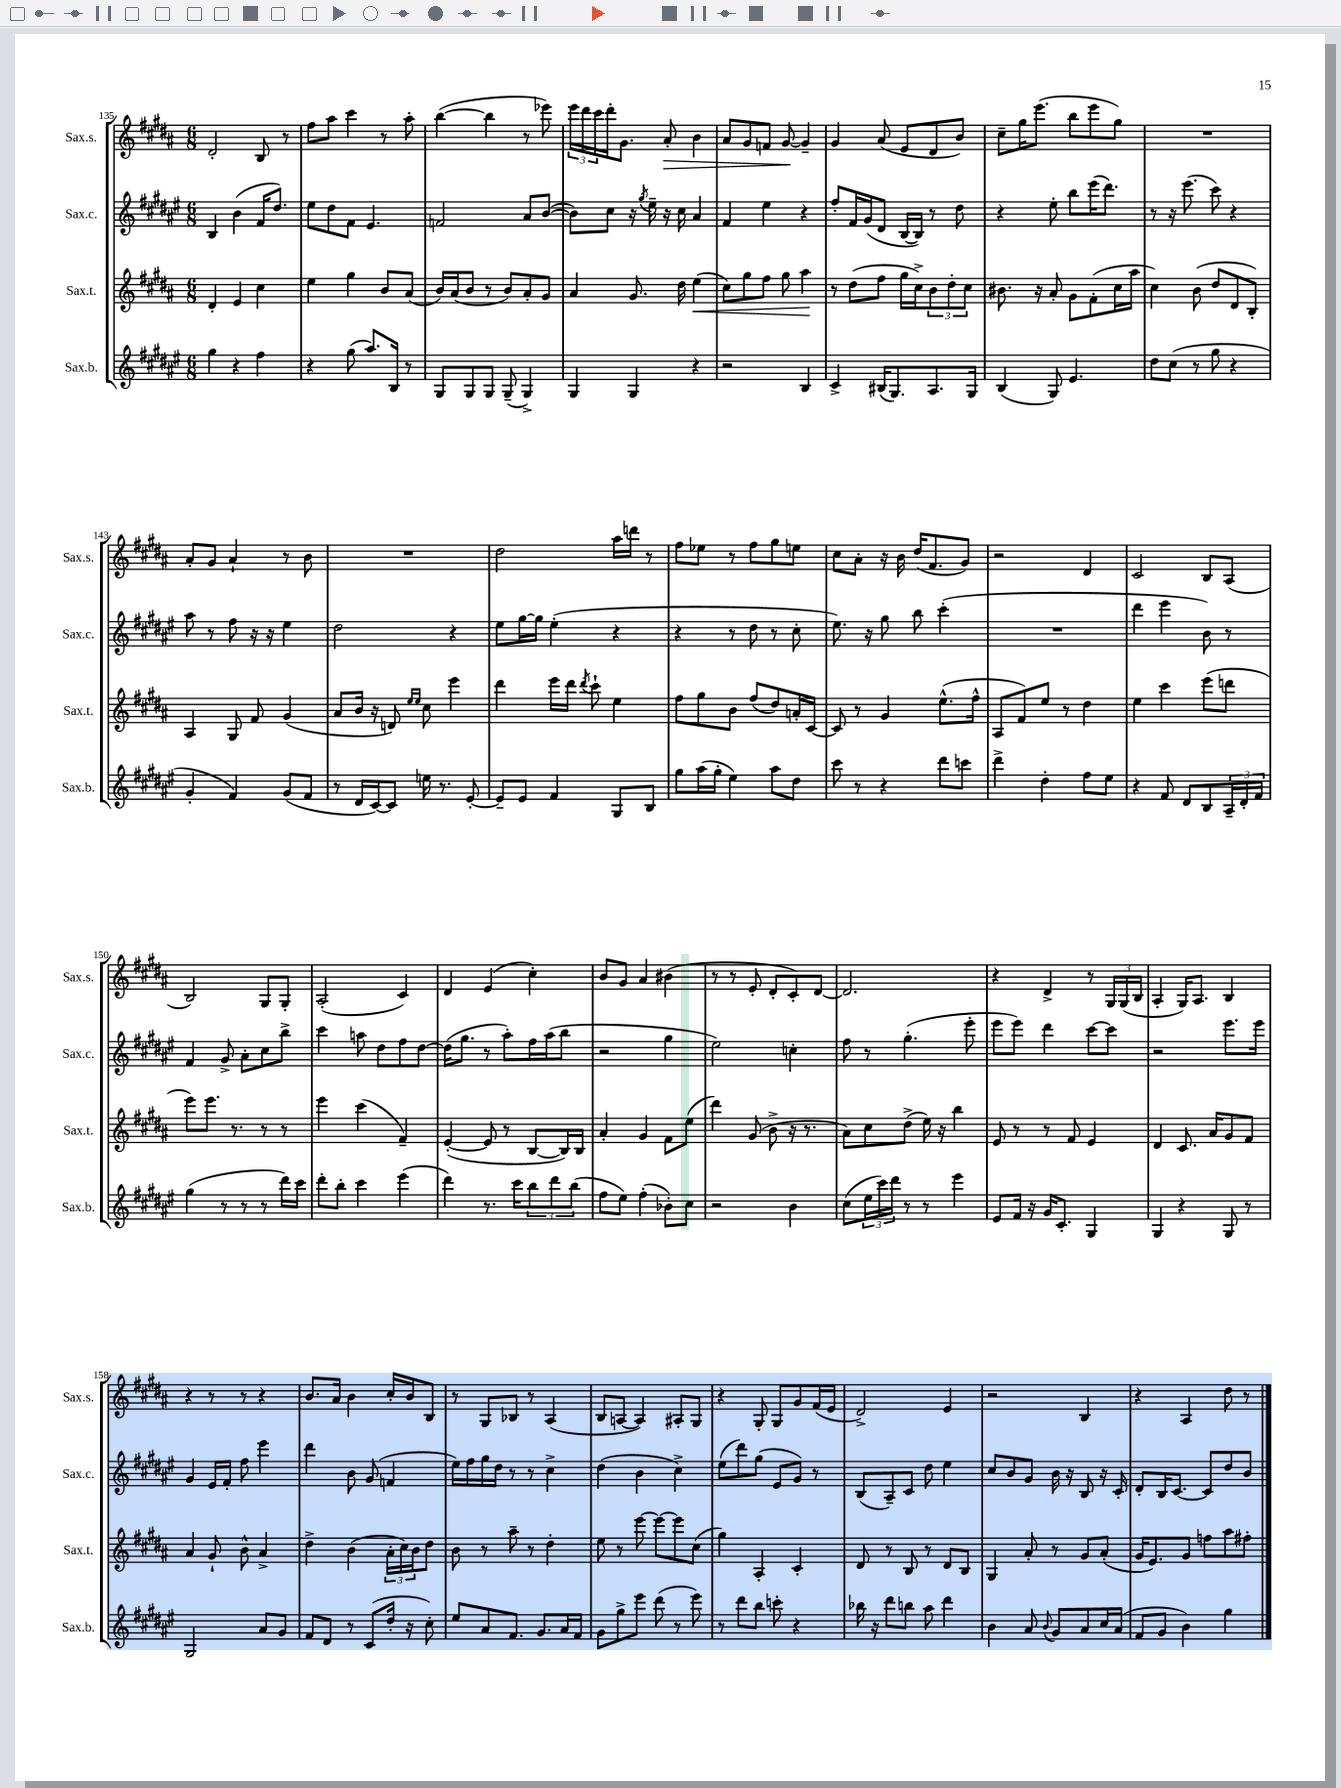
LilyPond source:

<<
\new StaffGroup <<
\new Staff = "s0" \with { instrumentName = "Sax.s." shortInstrumentName = "Sax.s." } {
    \clef treble \key b \major \numericTimeSignature \time 6/8
    dis'2-. b8 r8 |
    fis''8 ais''8 cis'''4 r8 ais''8-. |
    b''4~( b''4 r8 ees'''8) |
    \tuplet 3/2 { e'''16 dis'''16 cis'''16 } dis'''16-. gis'8. ais'8-.\> b'4 |
    ais'8 gis'8 f'8 gis'8~\! gis'4-- |
    gis'4 ais'8( e'8 dis'8 b'8) |
    cis''8-- gis''16 e'''8.( b''8 e'''8 gis''8) |
    R2. |
    ais'8-. gis'8 ais'4-! r8 b'8 |
    R2. |
    dis''2 ais''16 d'''16 r8 |
    fis''8 ees''8 r8 fis''8 gis''8 e''8 |
    cis''8 ais'8-. r16 b'16 dis''16( fis'8. gis'8) |
    r2 dis'4 |
    cis'2 b8 ais8( |
    b2) gis8 gis8-. |
    ais2-.( cis'4) |
    dis'4 e'4( cis''4-.) |
    b'8 gis'8 ais'4 bis'4( |
    r8 r8 e'8-. dis'8-. cis'8-.) dis'8~ |
    dis'2. |
    r4 dis'4-> r8 \tuplet 3/2 { gis16 gis16( b16 } |
    ais4-. gis16) ais8. b4 |
    r4 r8 r8 r4 |
    b'8. ais'16 b'4 cis''16-. b'16 b8 |
    r8 gis8 bes8 r8 ais4( |
    b8 a8~ a4) ais8-. gis8 |
    r4 gis8-. gis8 gis'8 fis'16( e'16 |
    dis'2->) e'4 |
    r2 b4 |
    r4 ais4 dis''8 r8 \bar "|." |
}
\new Staff = "s1" \with { instrumentName = "Sax.c." shortInstrumentName = "Sax.c." } {
    \clef treble \key fis \major \numericTimeSignature \time 6/8
    b4 b'4( fis'16 dis''8.) |
    eis''8 dis''8 fis'8 eis'4. |
    f'2 ais'8 b'8~( |
    b'8) cis''8 r16 \acciaccatura { gis''8 } eis''16-- r16 cis''16 ais'4 |
    fis'4 eis''4 r4 |
    fis''8-. fis'16 gis'16( dis'8 b16~ b16) r8 dis''8 |
    r4 eis''8-. b''8 eis'''16( dis'''8.) |
    r8 r16 eis'''8.( cis'''8) r4 |
    ais''8 r8 fis''8 r16 r16 eis''4 |
    dis''2 r4 |
    eis''8 gis''16~ gis''16 eis''4-.( r4 |
    r4 r8 dis''8 r8 cis''8-. |
    eis''8.) r16 gis''8 b''8 cis'''4-.( |
    R2. |
    dis'''4 eis'''4 b'8) r8 |
    fis'4 gis'8-> ais'8-. cis''8 b''8-> |
    cis'''4 a''8 dis''8 fis''8 dis''8~ |
    dis''16( gis''8. r8 ais''8-.) fis''16 ais''16( b''8 |
    r2 gis''4 |
    eis''2) c''4-. |
    fis''8 r8 gis''4.-.( eis'''8-. |
    eis'''8 eis'''8) dis'''4 cis'''8~ cis'''8 |
    r2 eis'''8. eis'''16 |
    gis'4 eis'16 fis'16-. fis''8 eis'''4 |
    dis'''4 b'8 gis'8( f'4 |
    eis''16) fis''16 gis''16 dis''16 r8 r8 cis''4-> |
    dis''4( b'4 cis''4->) |
    eis''8( dis'''8) gis''8( eis'8 gis'8) r8 |
    b8( ais8--) cis'8 dis''8 eis''4 |
    cis''8 b'8 gis'8 b'16 r16 b8 r16 cis'16-. |
    dis'8-. b16 cis'8.~ cis'8 dis''8 b'8 \bar "|." |
}
\new Staff = "s2" \with { instrumentName = "Sax.t." shortInstrumentName = "Sax.t." } {
    \clef treble \key b \major \numericTimeSignature \time 6/8
    dis'4-. e'4 cis''4 |
    e''4 gis''4 b'8 ais'8( |
    b'16) ais'16( b'8 r8 b'8) ais'8-. gis'8 |
    ais'4 gis'8. dis''16 e''4\<( |
    cis''8) gis''8 fis''8 gis''8 ais''4\! |
    r8 dis''8( fis''8 gis''16 cis''16->) \tuplet 3/2 { b'8 dis''8-. cis''8 } |
    bis'8. r16 ais'8-. gis'8 fis'8-.( cis''16 ais''16 |
    cis''4) b'8( dis''8 dis'8 b8-.) |
    ais4 gis8 fis'8 gis'4( |
    ais'8 b'16 r16 d'8) \grace { e''16 e''16 } cis''8 e'''4 |
    dis'''4 e'''16 dis'''16 \acciaccatura { dis'''8 } cis'''8-! e''4 |
    fis''8 gis''8 b'8 fis''8( dis''8) a'16-. cis'16~ |
    cis'8 r8 gis'4 e''8.-^( fis''16-^ |
    ais8 fis'8) e''8 r8 dis''4 |
    e''4 cis'''4 e'''8( d'''8 |
    e'''8) e'''8. r8. r8 r8 |
    e'''4 cis'''4( fis'4--) |
    e'4~-.( e'8 r8 b8~ b16) b16 |
    ais'4-. gis'4 fis'8 e''8( |
    dis'''4) gis'8( b'8-> r16 r8. |
    ais'8) cis''8 dis''8->( e''16) r16 b''4 |
    e'8 r8 r8 fis'8 e'4 |
    dis'4 cis'8. ais'16 gis'8 fis'8 |
    ais'4 gis'8-! b'8-^ ais'4-> |
    dis''4-> b'4( \tuplet 3/2 { ais'16-. cis''16) b'16 } dis''8 |
    b'8 r8 ais''8-- r8 dis''4-. |
    e''8 r8 e'''8~ e'''8~ e'''8 cis''8( |
    gis''4) ais4-. cis'4-. |
    dis'8 r8 b8 r8 dis'8 b8 |
    gis4 ais'8-. r8 gis'8 ais'8-.( |
    gis'16 e'8.) gis'8 f''8 ais''8 fis''8-. \bar "|." |
}
\new Staff = "s3" \with { instrumentName = "Sax.b." shortInstrumentName = "Sax.b." } {
    \clef treble \key fis \major \numericTimeSignature \time 6/8
    gis''4 r4 fis''4 |
    r4 gis''8( ais''8.) b16 r8 |
    gis8 gis8 gis8 gis8--( gis4->) |
    gis4 gis4 r4 |
    r2 b4 |
    cis'4-> bis16( gis8.) ais8. gis16 |
    b4( gis8) eis'4. |
    dis''8 cis''8( r8 gis''8 r4 |
    gis'4-. fis'4) gis'8( fis'8 |
    r8 dis'16 cis'16~) cis'8 e''16 r8. eis'8~-. |
    eis'8-- eis'8 fis'4 gis8 b8 |
    gis''8 ais''16( gis''16-. eis''4) ais''8 dis''8 |
    cis'''8 r8 r4 dis'''8 c'''8 |
    dis'''4-> dis''4-. fis''8 eis''8 |
    r4 fis'8 dis'8 b8 \tuplet 3/2 { ais16-- dis'16-. fis'16 } |
    gis''4( r8 r8 r8 dis'''16) cis'''16 |
    dis'''8-. b''8-. cis'''4 eis'''4( |
    dis'''4) r8. cis'''16 \tuplet 3/2 { b''8 dis'''8 b''8( } |
    fis''8 eis''8) fis''4-.( bes'8-.) cis''8 |
    r2 b'4 |
    cis''8( \tuplet 3/2 { eis''16 cis'''16) dis'''16 } r8 r8 eis'''4 |
    eis'8 fis'16 r16 gis'16 cis'8.-. gis4 |
    gis4 r4 gis8 r8 |
    gis2 ais'8 gis'8 |
    fis'8 dis'8 r8 cis'8( dis''16-. r16 cis''8-.) |
    eis''8 ais'8 fis'8. gis'8. ais'16 fis'16 |
    gis'8 gis''8-> eis'''8 dis'''8( r8 eis'''8) |
    r8 dis'''8 b''8 c'''8-. r4 |
    bes''16 r16 dis'''8 b''8 ais''8 dis'''4 |
    b'4 ais'8 \appoggiatura { b'8 } gis'8 ais'8 cis''16 ais'16( |
    fis'8 gis'8 b'4) gis''4 \bar "|." |
}
>>
>>
\layout { \context { \Score currentBarNumber = #135 } }
